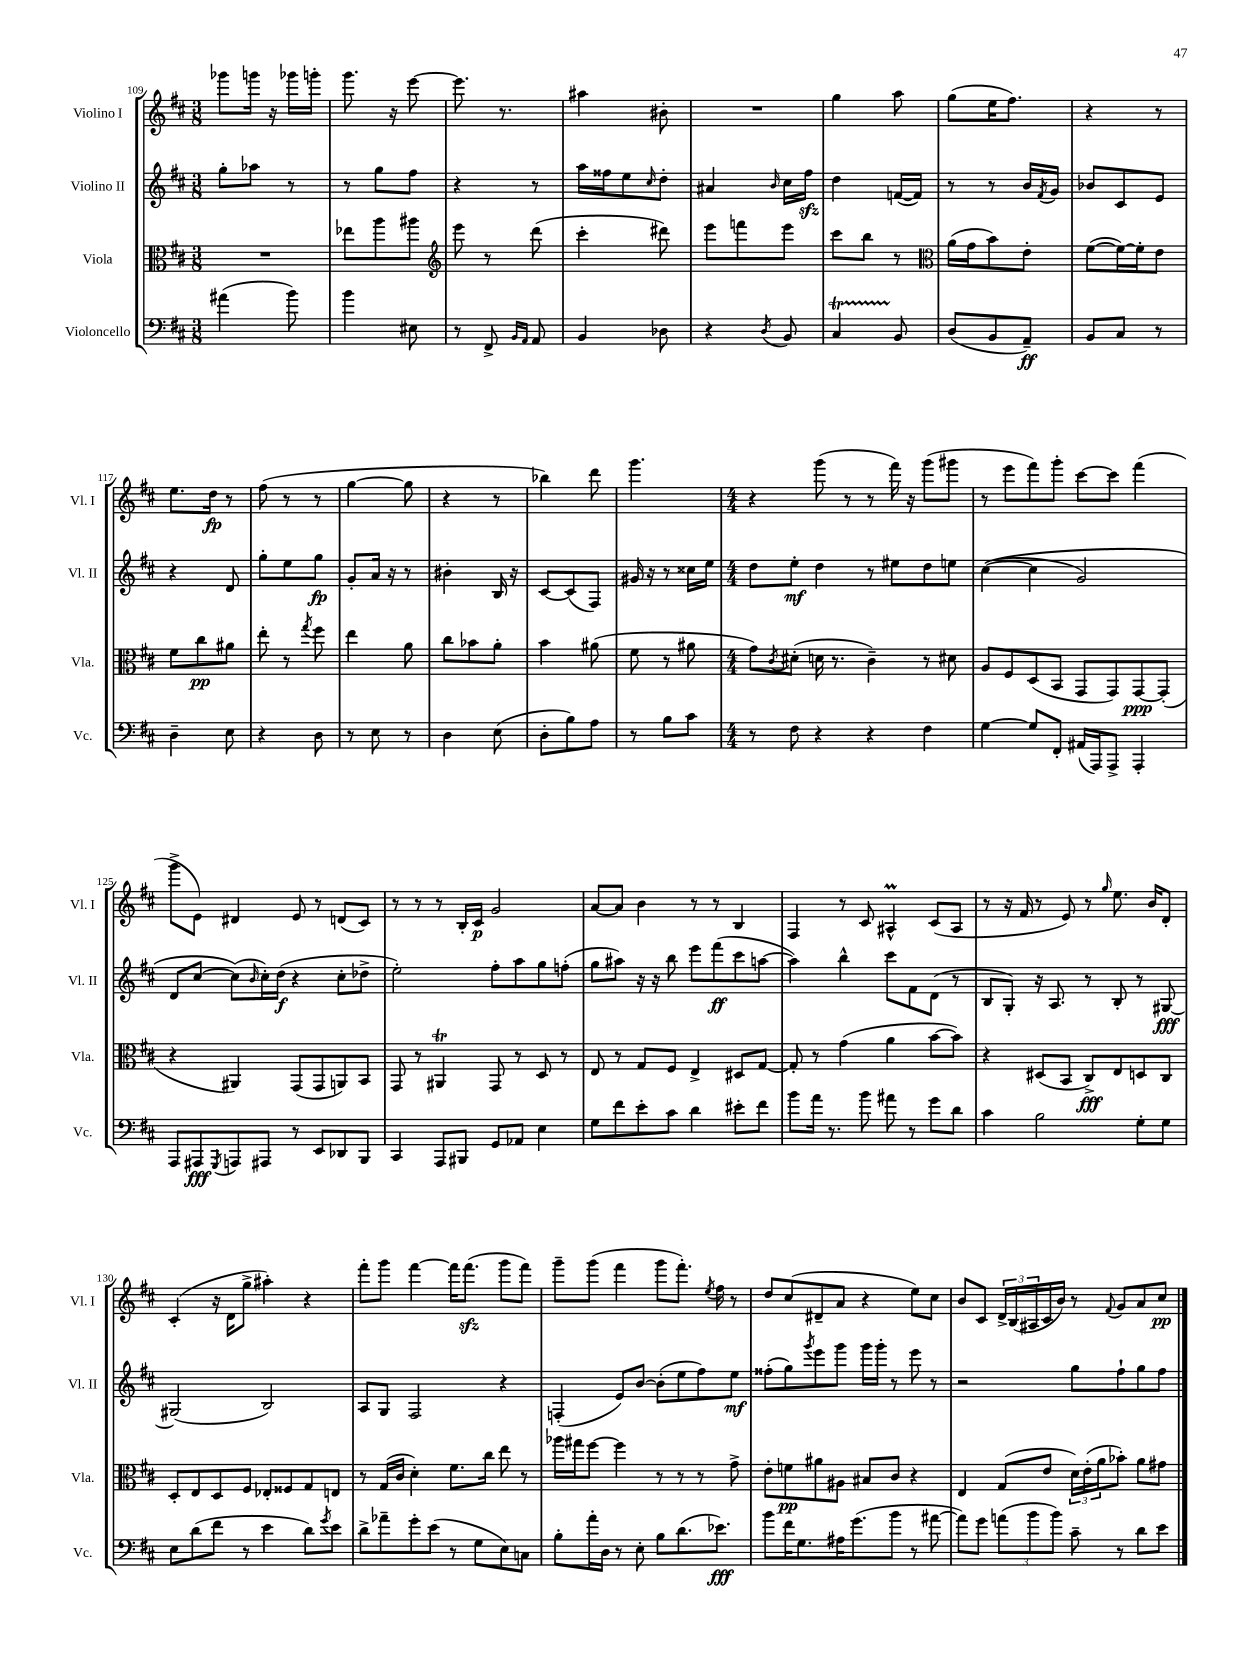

**kern	**kern	**kern	**kern
*staff4	*staff3	*staff2	*staff1
*clefF4	*clefC3	*clefG2	*clefG2
*k[f#c#]	*k[f#c#]	*k[f#c#]	*k[f#c#]
*M3/8	*M3/8	*M3/8	*M3/8
(4a#	4.r	8gg'	8ggg-
.	.	8aa-	16ggg
.	.	.	16r
8b)	.	8r	16ggg-
.	.	.	16ggg'
=	=	=	=
4b	8ee-	8r	8.ggg
.	8aa	8gg	.
.	.	.	16r
8E#	8aa#	8ff#	[8eee
=	=	=	=
*	*clefG2	*	*
8r	8eee	4r	8.eee]
8FF#^	8r	.	.
.	.	.	8.r
16qqBB	.	.	.
16qqAA	.	.	.
8AA	(8ddd	8r	.
=	=	=	=
4BB	4ccc#'	16aa	4aa#
.	.	16ff##	.
.	.	8ee	.
.	.	16qqcc#	.
8D-	8ddd#)	8dd'	8b#'
=	=	=	=
4r	8eee	4a#	4.r
.	8fff	.	.
8qD	.	16qqb	.
8BB	8eee	16cc#	.
.	.	16ff#	.
=	=	=	=
4C#	8ccc#	4dd	4gg
.	8bb	.	.
8BB	8r	([16f	8aa
.	.	16f])	.
=	=	=	=
*	*clefC3	*	*
(8D	(16a	8r	(8gg
.	16g	.	.
8BB	8b)	8r	16ee
.	.	.	8.ff#)
8AA~)	8e'	16b	.
.	.	8qf#	.
.	.	16g	.
=	=	=	=
8BB	([8f#	8b-	4r
8C#	16f#_)	8c#	.
.	16f#']	.	.
8r	8e	8e	8r
=	=	=	=
4D~	8f#	4r	8.ee
.	8cc#	.	.
.	.	.	16dd
8E	8a#	8d	8r
=	=	=	=
4r	8ee'	8gg'	(8ff#
.	8r	8ee	8r
.	8qgg	.	.
8D	8ff#	8gg	8r
=	=	=	=
8r	4ee	8g'	[4gg
8E	.	16a	.
.	.	16r	.
8r	8a	8r	8gg]
=	=	=	=
4D	8cc#	4b#'	4r
.	8b-	.	.
(8E	8a'	16B	8r
.	.	16r	.
=	=	=	=
8D'	4b	[8c#	4bb-)
8B)	.	(8c#]	.
8A	(8a#	8F#)	8ddd
=	=	=	=
8r	8f#	16g#	4.ggg
.	.	16r	.
8B	8r	8r	.
8c#	8a#	16cc##	.
.	.	16ee	.
=	=	=	=
*M4/4	*M4/4	*M4/4	*M4/4
8r	8g)	8dd	4r
.	8qc#	.	.
8F#	(8d#'	8ee'	.
4r	16d	4dd	(8ggg
.	8.r	.	.
.	.	.	8r
4r	4c#~)	8r	8r
.	.	8ee#	16fff#)
.	.	.	16r
4F#	8r	8dd	(8ggg
.	8d#	8ee	8ggg#
=	=	=	=
[4G	8A	&(([4cc#	8r
.	8F#	.	8eee
8G]	(8D	4cc#]	8fff#)
8FF#'	8BB	.	8ggg'
(16AA#	8GG	2g)	[8ccc#
16AAA)	.	.	.
8AAA^	8GG)	.	8ccc#]
4AAA'	[8GG	.	(4fff#
.	(8GG']	.	.
=	=	=	=
8AAA	4r	8d	8ggg^
8AAA#	.	[8cc#	8e)
8qGGG	.	.	.
8AAA	4AA#)	(8cc#]&)	4d#
.	.	16qqb	.
8AAA#	.	16cc#')	.
.	.	(16dd	.
8r	(8GG	4r	8e
8EE	8GG	.	8r
8DD-	8AA)	8cc#'	(8d
8BBB	8BB	8dd-^	8c#)
=	=	=	=
4CC#	8GG	2ee')	8r
.	8r	.	8r
8AAA	4AA#	.	8r
8BBB#	.	.	16B'
.	.	.	16c#
8GG	8GG	8ff#'	2g
8AA-	8r	8aa	.
4E	8D	8gg	.
.	8r	(8ff'	.
=	=	=	=
8G	8E	8gg	[8a
8f#	8r	8aa#)	8a]
8e'	8G	16r	4b
.	.	16r	.
8c#	8F#	8bb	.
4d	4E^	8eee	8r
.	.	(8fff#	8r
8e#'	8D#	8ccc#	4B
8f#	[8G	[8aa	.
=	=	=	=
8b	8G']	4aa])	4F#
16a	8r	.	.
8.r	.	.	.
.	(4g	4bb^^	8r
8b	.	.	8c#
8a#	4a	8ccc#	4A#^^
8r	.	8f#	.
8g	[8b	(8d	(8c#
8d	8b])	8r	8A#
=	=	=	=
4c#	4r	8B	8r
.	.	8G')	16r
.	.	.	16f#
2B	(8D#	16r	8r
.	.	8.A	.
.	8BB	.	8e)
.	8C#^)	8r	8r
.	.	.	16qqgg
.	8E	8B'	8.ee
8G'	8D	8r	.
.	.	.	16b
8G	8C#	[8G#	8d'
=	=	=	=
8E	8D'	(2G#]	(4c#'
(8d	8E	.	.
8f#	8D	.	16r
.	.	.	16d
8r	8F#	.	8gg^
4e	8E-'	2B)	4aa#')
.	8F##	.	.
8d)	8G	.	4r
8qg	.	.	.
8e	8E	.	.
=	=	=	=
8d^	8r	8A	8fff#'
8a-~	(16G	8G	8ggg
.	16c#	.	.
8g'	4d')	2F#	[4fff#
(8e	.	.	.
8r	8.f#	.	16fff#]
.	.	.	(8.fff#
8G	.	.	.
.	16cc#	.	.
8E)	8ee	4r	8ggg
8C	8r	.	8fff#)
=	=	=	=
8B'	16aa-	(4F'	8ggg~
.	16gg#	.	.
16a'	[8ff#	.	(8ggg
16D	.	.	.
8r	4ff#]	8e)	4fff#
8E'	.	[8b	.
8B	8r	(8b']	8ggg
(8.d	8r	8ee	8.fff#')
.	8r	8ff#)	.
.	.	.	8qee
8.e-)	.	.	16ff#
.	8g^	8ee	8r
=	=	=	=
8b	8e'	(8ff##'	8dd
16f#	8f	8gg)	(8cc#
8.G	.	.	.
.	.	8qggg	.
.	8a#	8eee	8d#~
16A#	8A#	8ggg	8a
(8.g	.	.	.
.	8B#	16ggg	4r
.	.	16ggg'	.
8b	8c#	8r	.
8r	4r	8eee	8ee)
[8a#	.	8r	8cc#
=	=	=	=
8a#])	4E	2r	8b
8g	.	.	8c#
(12a	(8G	.	24d^
.	.	.	(24B
12b	.	.	24A#
.	8e	.	16c#
12b)	.	.	.
.	.	.	16b)
8c#~	24d)	8gg	8r
.	(24e'	.	.
.	24a	.	.
.	.	.	8qqf#
8r	8b-')	8ff#`	8g
8d	8a	8gg	8a
8e	8g#	8ff#	8cc#
==	==	==	==
*-	*-	*-	*-
